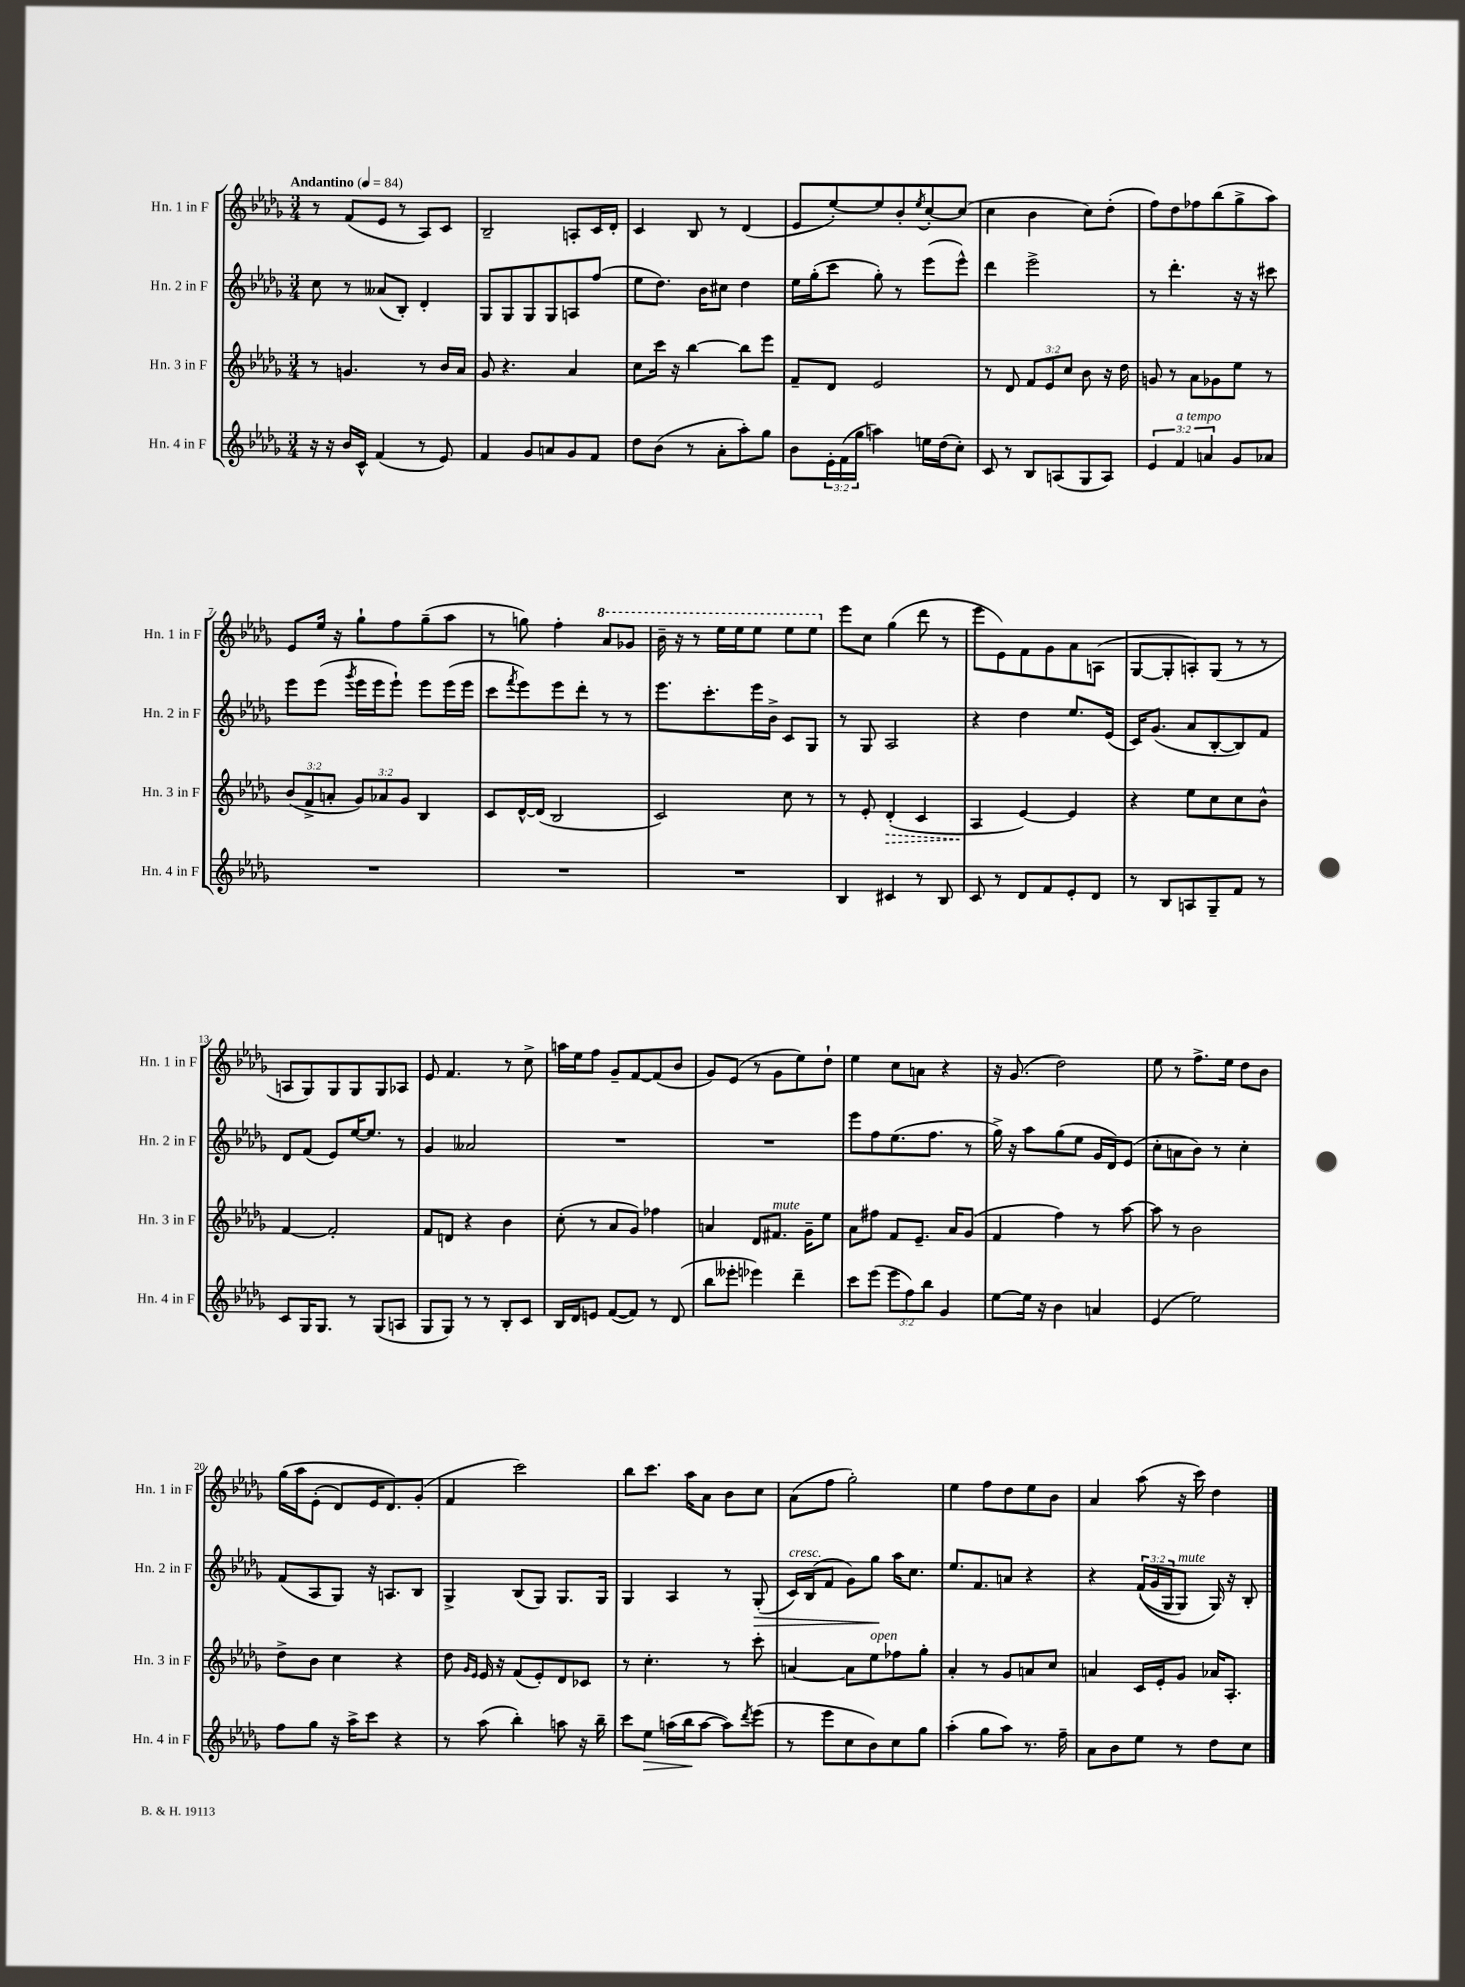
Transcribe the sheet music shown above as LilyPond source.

<<
\new StaffGroup <<
\new Staff = "s0" \with { instrumentName = "Hn. 1 in F" shortInstrumentName = "Hn. 1 in F" } {
    \clef treble \key des \major \numericTimeSignature \time 3/4 \tempo "Andantino" 4 = 84
    r8 f'8( ees'8 r8 aes8) c'8 |
    bes2-- a8-. c'16 des'16-. |
    c'4 bes8 r8 des'4( |
    ees'8 ees''8~-.) ees''8 bes'8-. \acciaccatura { ees''8 } c''8~-. c''8( |
    c''4 bes'4 c''8) des''8-.( |
    f''8) des''8 fes''8 bes''8( ges''8-> aes''8) |
    ees'8 ees''16 r16 ges''8-! f''8 ges''8--( aes''8 |
    r8 g''8) f''4-. \ottava #1 aes''8 ges''8 |
    bes''16-- r16 r8 ees'''16 ees'''16 ees'''8 ees'''8 ees'''8 \ottava #0 |
    ees'''8 c''8 ges''4( des'''8 r8 |
    ees'''8 ees'8) f'8 ges'8 aes'8 a8( |
    ges8~ ges8-. a8-.) ges8( r8 r8 |
    a8 ges8) ges8 ges8 ges8 aes8 |
    ees'8 f'4. r8 c''8-> |
    a''16 ees''16 f''8 ges'8-- f'8~ f'8( bes'8 |
    ges'8) ees'8( r8 ges'8 ees''8) des''8-! |
    ees''4 c''8 a'8 r4 |
    r16 ges'8.( des''2) |
    ees''8 r8 f''8.-> ees''16 des''8 bes'8 |
    ges''16\( aes''16 ees'8-.( des'8) ees'16 des'8.\) ges'8-.( |
    f'4 c'''2) |
    bes''8 c'''8. aes''16 aes'8 bes'8 c''8 |
    aes'8( f''8 ges''2-.) |
    ees''4 f''8 des''8 ees''8 bes'8 |
    aes'4 aes''8( r16 c'''16) des''4 \bar "|." |
}
\new Staff = "s1" \with { instrumentName = "Hn. 2 in F" shortInstrumentName = "Hn. 2 in F" } {
    \clef treble \key des \major \numericTimeSignature \time 3/4 \override Staff.TupletNumber.text = #tuplet-number::calc-fraction-text
    c''8 r8 aeses'8( bes8-.) des'4-. |
    ges8 ges8 ges8 ges8 a8 f''8( |
    ees''8 des''8.) bes'16 cis''8 des''4 |
    ees''16 ges''16-.( c'''8 ges''8-.) r8 ees'''8( ees'''8-^) |
    des'''4 ees'''2-> |
    r8 des'''4.-. r16 r16 cis'''8 |
    ees'''8 ees'''8( \acciaccatura { ges'''8 } ees'''16 ees'''16 ees'''8-!) ees'''8 ees'''16( ees'''16 |
    c'''8 \acciaccatura { f'''8 } ees'''8) ees'''8 des'''8-. r8 r8 |
    ees'''8. c'''8.-. ees'''16 bes'16-> c'8 ges8 |
    r8 ges8 aes2 |
    r4 des''4 ees''8. ees'16( |
    c'16) ges'8.( aes'8 bes8~-. bes8) f'8 |
    des'8 f'8( ees'8) ees''16~ ees''8. r8 |
    ges'4 aeses'2 |
    R2. |
    R2. |
    ees'''8 f''8 ees''8.( f''8. r8 |
    ges''16->) r16 aes''8 ges''8( ees''8 ges'16 des'16) ees'8( |
    c''8-. a'8 bes'8) r8 c''4-. |
    f'8( aes8 ges8) r16 a8. bes8 |
    ges4-> bes8( ges8) ges8. ges16 |
    ges4 aes4 r8 ges8-.\>( |
    c'16^\markup { \italic "cresc." }) bes16( f'8 ges'8) ges''8\! aes''16 c''8. |
    ees''8. f'8. a'8 r4 |
    r4 \tuplet 3/2 { f'16(\( ges'16 ges16 } ges8^\markup { \italic "mute" }) ges16\) r16 bes8-. \bar "|." |
}
\new Staff = "s2" \with { instrumentName = "Hn. 3 in F" shortInstrumentName = "Hn. 3 in F" } {
    \clef treble \key des \major \numericTimeSignature \time 3/4 \override Staff.TupletNumber.text = #tuplet-number::calc-fraction-text
    r8 g'4. r8 bes'16 aes'16 |
    ges'8 r4. aes'4 |
    c''8 c'''16 r16 bes''4~ bes''8 ees'''8 |
    f'8-- des'8 ees'2 |
    r8 des'8 \tuplet 3/2 { f'8 ees'8 c''8 } bes'8 r16 des''16 |
    g'8 r8 aes'8 ges'8 ees''8 r8 |
    \tuplet 3/2 { bes'8( f'8-> a'8-. } \tuplet 3/2 { ges'8) aes'8 ges'8 } bes4 |
    c'8 des'16~-^ des'16( bes2 |
    c'2) c''8 r8 |
    r8 ees'8-. \once \override Hairpin.style = #'dashed-line des'4-.\>( c'4 |
    aes4\! ees'4~) ees'4 |
    r4 ees''8 c''8 c''8 bes'8-^ |
    f'4~ f'2-. |
    f'8 d'8 r4 bes'4 |
    c''8-.( r8 aes'8 ges'8) fes''4 |
    a'4 des'8 fis'8.^\markup { \italic "mute" } ges'16-- ees''8 |
    aes'8 fis''8 f'8 ees'8.-- aes'16 ges'8( |
    f'4 f''4) r8 aes''8~ |
    aes''8 r8 bes'2 |
    des''8-> bes'8 c''4 r4 |
    des''8 \grace { ges'16 ees'16 } ees'16 r16 f'8( ees'8-.) des'8 ces'8 |
    r8 c''4.-. r8 c'''8-. |
    a'4~ a'8 ees''8^\markup { \italic "open" } fes''8 ges''8-. |
    aes'4-. r8 ges'8 a'8 c''8 |
    a'4 c'16 ees'16-. ges'8 aes'16 aes8.-. \bar "|." |
}
\new Staff = "s3" \with { instrumentName = "Hn. 4 in F" shortInstrumentName = "Hn. 4 in F" } {
    \clef treble \key des \major \numericTimeSignature \time 3/4 \override Staff.TupletNumber.text = #tuplet-number::calc-fraction-text
    r16 r16 bes'16 c'16-^ f'4( r8 ees'8) |
    f'4 ges'8 a'8 ges'8 f'8 |
    des''8 bes'8( r8 aes'8-. aes''8-.) ges''8 |
    bes'8 \tuplet 3/2 { ees'16-. f'16( ges''16 } a''4) e''16 des''16( c''8-.) |
    c'8 r8 bes8 a8( ges8 a8) |
    \tuplet 3/2 { ees'4 f'4^\markup { \italic "a tempo" } a'4 } ges'8 aes'8 |
    R2. |
    R2. |
    R2. |
    bes4 cis'4 r8 bes8 |
    c'8 r8 des'8 f'8 ees'8-. des'8 |
    r8 bes8 a8 ges8-- f'8 r8 |
    c'8 ges16 ges8. r8 ges8( a8 |
    ges8 ges8) r8 r8 bes8-. c'8 |
    bes16 des'16 e'8 f'8~( f'8) r8 des'8( |
    bes''8 eeses'''8-. ees'''4) des'''4-- |
    c'''8 ees'''8( \tuplet 3/2 { ees'''8 f''8) bes''8 } ges'4 |
    ees''8~ ees''16 r16 bes'4 a'4 |
    ees'4( ees''2) |
    f''8 ges''8 r16 aes''16-> c'''8 r4 |
    r8 aes''8( bes''4-.) a''8 r16 bes''16-- |
    c'''8 ees''8\> a''16( bes''16\! a''8~ a''8) \acciaccatura { des'''8 } ees'''8( |
    r8 ees'''8 c''8 bes'8) c''8 ges''8 |
    aes''4-.( ges''8 aes''8) r8. f''16-- |
    aes'8 bes'8 ees''8 r8 des''8 c''8 \bar "|." |
}
>>
>>
